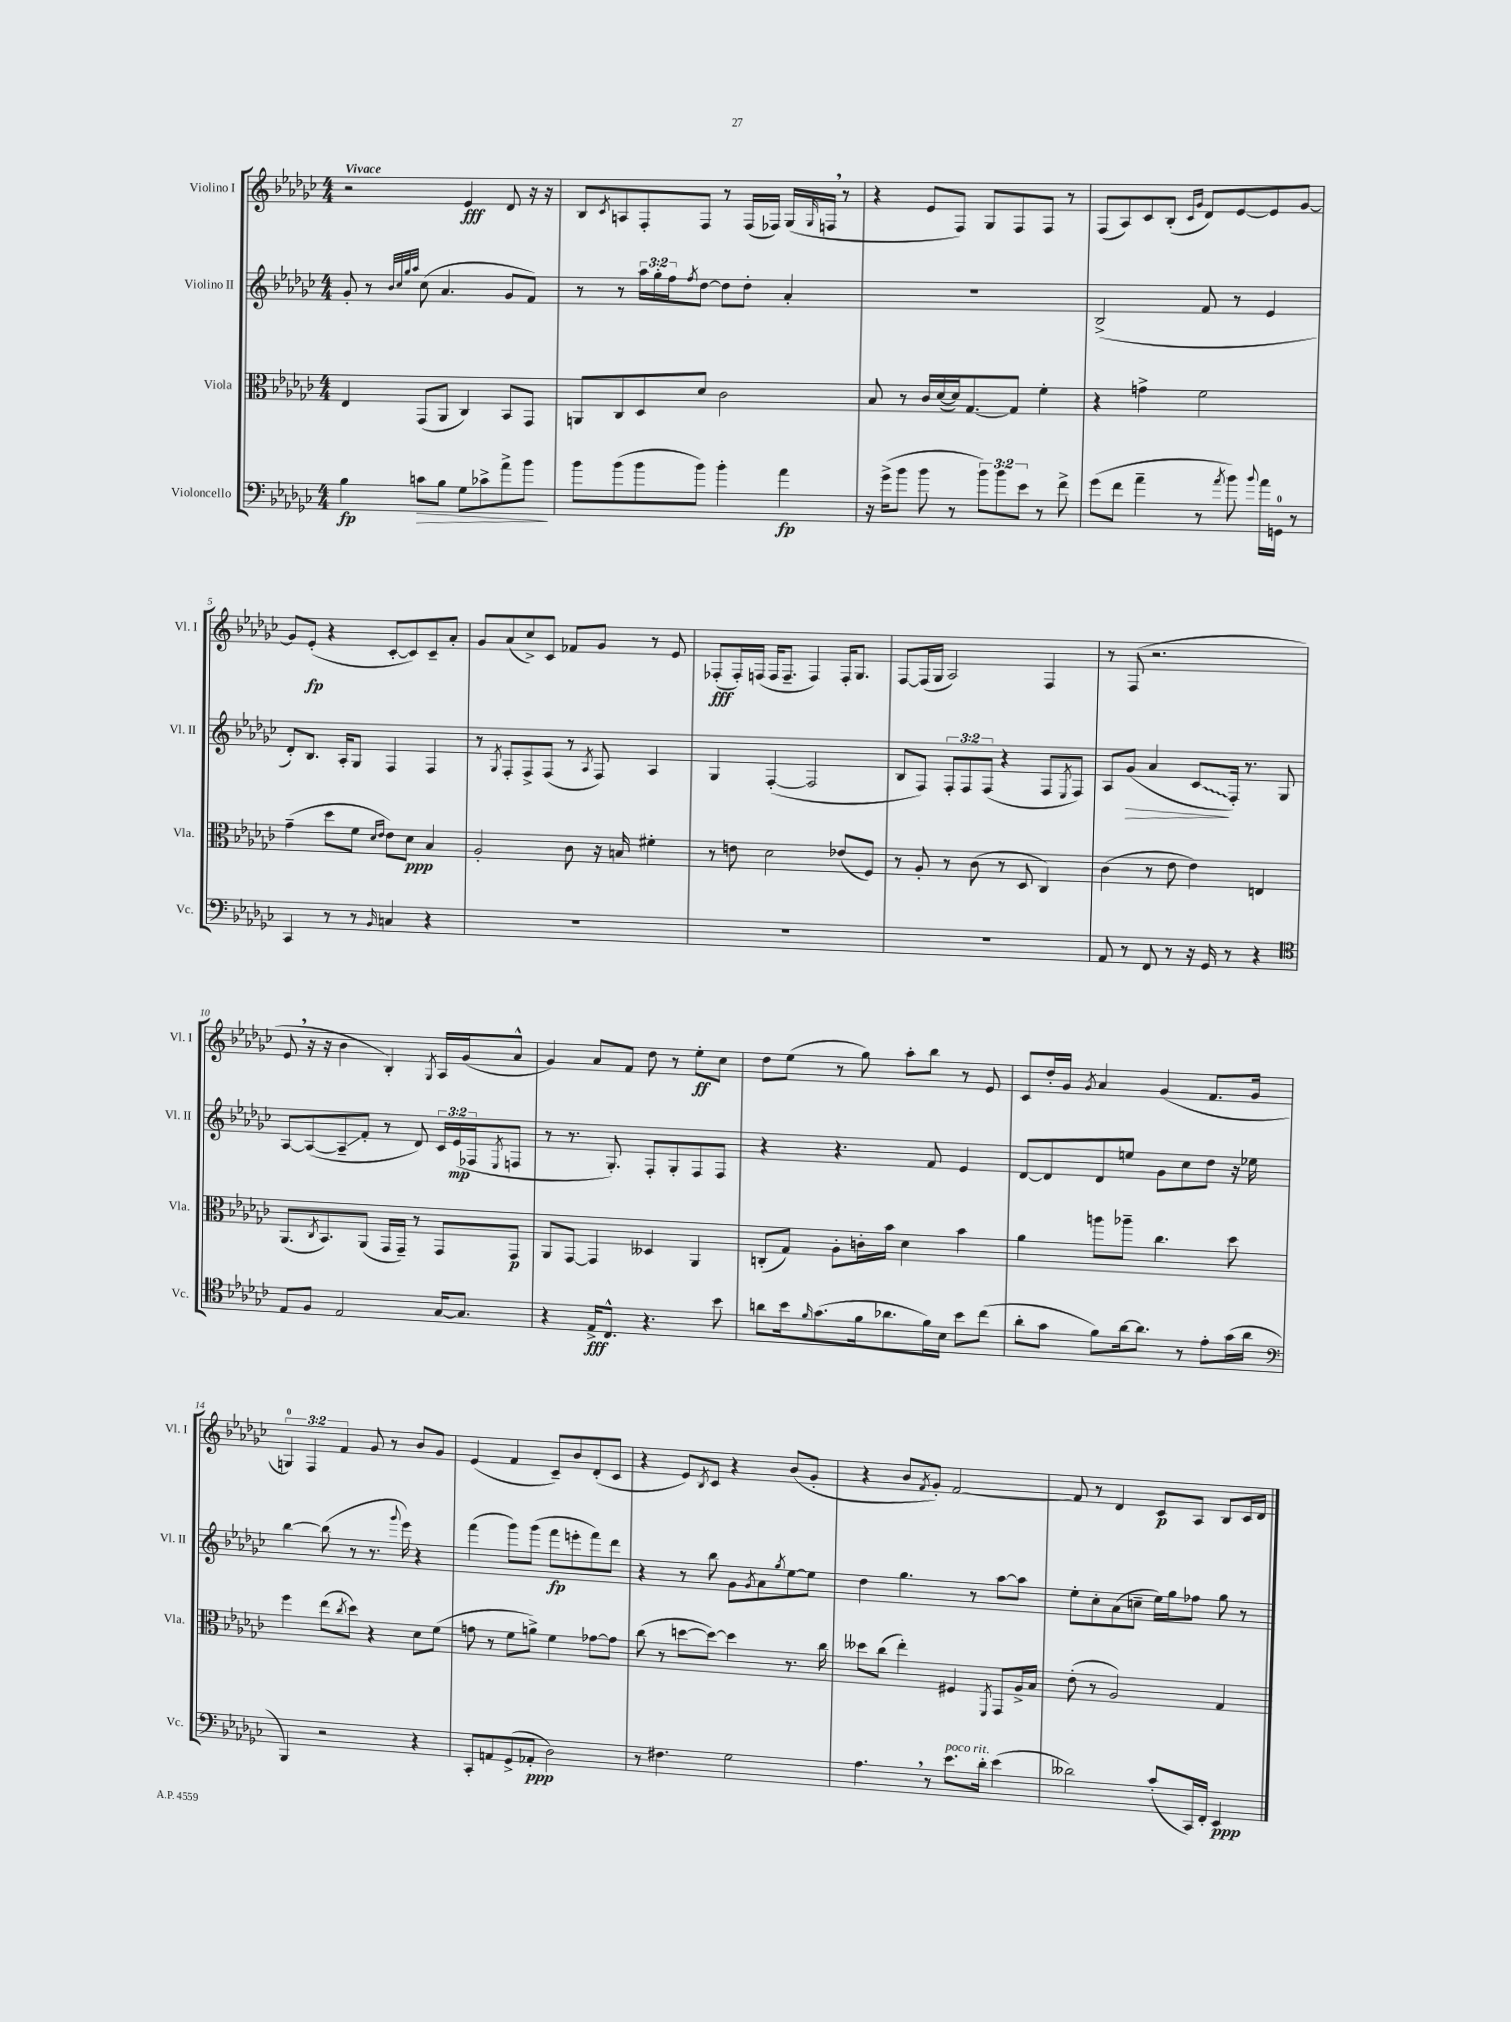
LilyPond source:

<<
\new StaffGroup <<
\new Staff = "s0" \with { instrumentName = "Violino I" shortInstrumentName = "Vl. I" } {
    \clef treble \key ges \major \numericTimeSignature \time 4/4 \override Staff.TupletNumber.text = #tuplet-number::calc-fraction-text \tempo "Vivace"
    r2 ees'4\fff des'8 r16 r16 |
    bes8 \acciaccatura { ces'8 } a8 f8-. f8 r8 f16( fes16) ges16( \grace { ges16 } f16 \breathe r8 |
    r4 ees'8 f8) ges8 f8 f8 r8 |
    f8( aes8) ces'8 bes8-.( \grace { ces'16 ges'16 } des'8) ees'8~ ees'8 ges'8~ |
    ges'8 ees'8-.\fp( r4 ces'8~-. ces'8) ces'8-- aes'8-. |
    ges'8 aes'8( ces''8->) ces'8 fes'8 ges'8 r8 ees'8 |
    fes8-.\fff( fes16-.) f16( f16 f8.-- f4) f16-. ges8. |
    f8~ f16( ges16 aes2) f4 |
    r8 f8( r2. |
    ees'8 \breathe r16 r16 bes'4 bes4-.) \acciaccatura { ges8 } aes16 ges'16( aes'8-^ |
    ges'4) aes'8 f'8 des''8 r8 ees''8-.\ff ces''8 |
    des''8 ees''8( r8 ges''8) aes''8-. bes''8 r8 ees'8 |
    ces'8 des''16-. ges'16 \acciaccatura { ges'8 } aes'4 ges'4( f'8. ges'16 |
    \tuplet 3/2 { g4-0) f4 f'4 } ges'8 r8 bes'8 ges'8 |
    ees'4( f'4 ces'8--) bes'8 des'8-.( ces'8 |
    r4 ees'8) \acciaccatura { bes8 } ces'8 r4 bes'8( ges'8-. |
    r4 bes'8 \acciaccatura { f'8 } ges'8-.) f'2~ |
    f'8 r8 des'4 ces'8\p aes8 bes8 ces'16 des'16 \bar "|." |
}
\new Staff = "s1" \with { instrumentName = "Violino II" shortInstrumentName = "Vl. II" } {
    \clef treble \key ges \major \numericTimeSignature \time 4/4 \override Staff.TupletNumber.text = #tuplet-number::calc-fraction-text
    ges'8-. r8 \grace { bes'32 ces''32 ges''32 aes''32 } ces''8( aes'4. ges'8 f'8) |
    r8 r8 \tuplet 3/2 { aes''16 ges''16-. f''16 } \acciaccatura { f''8 } des''8~ des''8 des''8-. aes'4-. |
    R1 |
    bes2->( f'8 r8 ees'4 |
    des'8-.) bes8. aes16-. ges8 f4 f4 |
    r8 \acciaccatura { ges8 } f8-. f8-> f8( r8 \acciaccatura { aes8 } f8) aes4 |
    ges4 f4~-.( f2 |
    bes8 f8) \tuplet 3/2 { f8-. f8 f8( } r4 f8 \acciaccatura { ees8 } f8) |
    aes8 ges'8\>( aes'4 \once \override Glissando.style = #'zigzag ces'8\glissando\! f16-.) r8. ges8 |
    aes8~ aes8~( aes8--\glissando f'8-. r8 des'8) \tuplet 3/2 { ces'16 ees'16\mp( fes16 } \acciaccatura { ees8 } f8 |
    r8 r8. ges8.-.) f8-. ges8-. f8 f8 |
    r4 r4. f'8 ees'4 |
    des'8~ des'8 des'8 e''8 ges'8 ces''8 des''8 r16 ees''16 |
    bes''4~ bes''8( r8 r8. \appoggiatura { ges'''8 } ees'''16) r4 |
    f'''4( ges'''8) ges'''8( f'''8\fp e'''8-. f'''8) des'''8 |
    r4 r8 bes''8 ges'8 \acciaccatura { ges'8 } aes'8 \acciaccatura { ges''8 } ees''8~ ees''8 |
    des''4 ges''4. r8 aes''8~ aes''8 |
    ees''8-. ces''8-. aes'8( c''8-- ees''16) ges''16 fes''8 ges''8 r8 \bar "|." |
}
\new Staff = "s2" \with { instrumentName = "Viola" shortInstrumentName = "Vla." } {
    \clef alto \key ges \major \numericTimeSignature \time 4/4
    ees4 ges,8( aes,8 ces4) bes,8 ges,8 |
    a,8 ces8 des8 des'8 ces'2 |
    bes8 r8 ces'16 des'16~( des'16) ges8.~ ges8 f'4-. |
    r4 g'4-> f'2 |
    ges'4--( des''8 f'8 \grace { des'16 ees'16 } ees'8) des'8\ppp bes4 |
    aes2-. ces'8 r16 b16 fis'4-. |
    r8 e'8 des'2 ees'8( f8) |
    r8 aes8-. r8 ces'8( r8 des8 ces4) |
    ces'4( r8 ees'8 ees'4) e4 |
    aes,8.( \acciaccatura { ces8 } bes,8.) aes,8( ges,16 ges,16--) r8 ges,8 ges,8\p |
    aes,8 ges,8~ ges,4 deses4 aes,4 |
    c8-.( ges8) aes8-. c'16-. bes'16 des'4 bes'4 |
    aes'4 a''8 aes''8-- ces''4. des''8 |
    f''4 ees''8( \acciaccatura { ces''8 } des''8) r4 des'8 f'8( |
    g'8 r8 f'8 a'8->) f'4 ges'8~ ges'8 |
    ces''8( r8 d''8~ d''8~) d''4 r8. ces''16 |
    deses''8 ces''8( ees''4-.) fis4 \acciaccatura { f,8 } ges,8 aes16-> bes16 |
    ees'8-.( r8 aes2) ges4 \bar "|." |
}
\new Staff = "s3" \with { instrumentName = "Violoncello" shortInstrumentName = "Vc." } {
    \clef bass \key ges \major \numericTimeSignature \time 4/4 \override Staff.TupletNumber.text = #tuplet-number::calc-fraction-text
    bes4\fp c'8\> bes8 ges8 ces'8-> aes'8-> bes'8\! |
    bes'8 bes'8( bes'8 bes'8) bes'4-. aes'4\fp |
    r16 ges'16->( bes'8 bes'8 r8 \tuplet 3/2 { bes'8) bes'8 ees'8 } r8 f'8-> |
    ges'8( f'8 aes'4-- r8 \acciaccatura { aes'8 } bes'8) \appoggiatura { bes'8 } aes'16 g,16-0 r8 |
    ces,4 r8 r8 \grace { bes,16 } c4 r4 |
    R1 |
    R1 |
    R1 |
    aes,8 r8 f,8 r8 r16 ges,16 r8 r4 |
    \clef tenor ees8 f8 ees2 ges16~ ges8. |
    r4 ees16->\fff ces8.-^ r4. bes'8 |
    a'8 bes'16 \grace { f'16 } ges'8.( f'16 aes'8. f'16) bes16 bes'8 ces''8( |
    aes'8-. ges'8 f'8) aes'16~ aes'8. r8 ees'8-. ges'16( aes'16 |
    \clef bass bes,,4) r2 r4 |
    ces,8-. a,8 ges,8->( aes,8-.\ppp des2) |
    r8 fis4. ges2 |
    aes4. \breathe r8 ees'8.^\markup { \italic "poco rit." } des'16-. ees'4( |
    deses'2) ces'8-.( ces,16) f,16-. ees,4\ppp \bar "|." |
}
>>
>>
